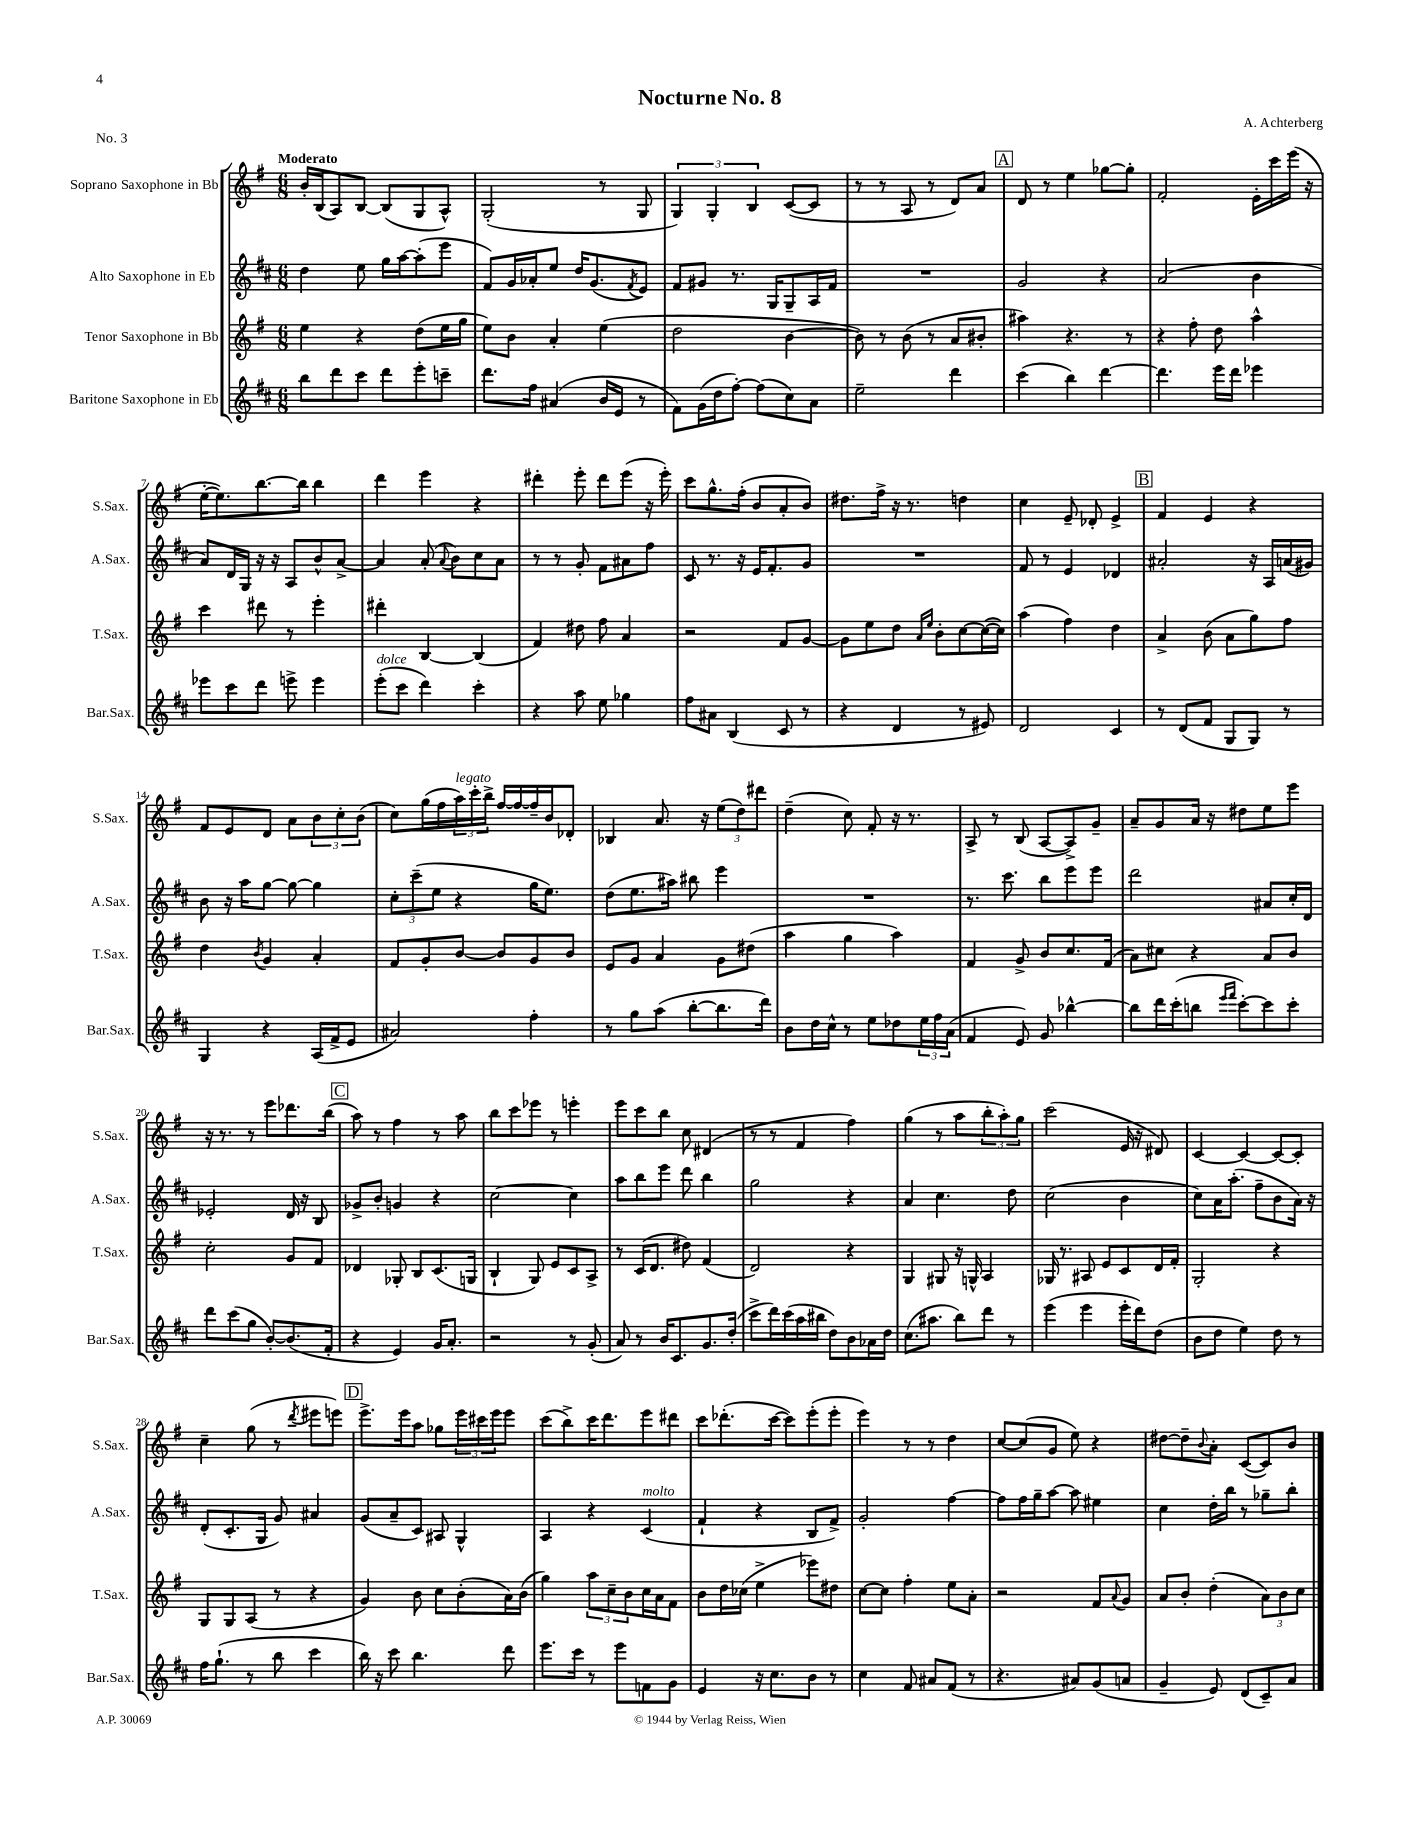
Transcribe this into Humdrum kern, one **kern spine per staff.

**kern	**kern	**kern	**kern
*staff4	*staff3	*staff2	*staff1
*clefG2	*clefG2	*clefG2	*clefG2
*k[f#c#]	*k[f#]	*k[f#c#]	*k[f#]
*M6/8	*M6/8	*M6/8	*M6/8
8bb	4ee	4dd	16b'
.	.	.	(16B
8ddd	.	.	8A)
8ccc#	4r	8ee	[8B
8ddd	.	16gg	(8B]
.	.	[16aa	.
8eee'	(8dd	(8aa']	8G
8ccc~	16ee	8eee	8A^^)
.	16gg	.	.
=	=	=	=
8.ddd	8ee)	8f#)	(2G'
.	8b	16g	.
16ff#	.	16a-'	.
(4a#	4a'	8ee	.
.	.	16dd	.
.	.	(8.g	.
16b	(4ee	.	8r
16e	.	.	.
.	.	8qf#	.
8r	.	8e)	8G
=	=	=	=
8f#)	2dd	8f#	6G)
(16g	.	8g#	.
.	.	.	6G'
16dd	.	.	.
[8ff#')	.	8.r	.
.	.	.	6B
(8ff#]	.	.	.
.	.	16G	.
8cc#)	[4b	8G~	([8c
8a	.	16A	8c]
.	.	16f#	.
=	=	=	=
2ee~	8b])	2.r	8r
.	8r	.	8r
.	(8b	.	8A
.	8r	.	8r
4ddd	8a	.	8d)
.	8b#'	.	8a
=	=	=	=
(4ccc#	4aa#)	2g	8d
.	.	.	8r
4bb)	4.r	.	4ee
[4ddd	.	4r	[8gg-
.	8r	.	8gg-']
=	=	=	=
4.ddd]	4r	(2a	2f#'
.	8ff#'	.	.
16eee	8dd	.	.
16ddd	.	.	.
4eee-	4aa^^	4b	16e'
.	.	.	16ccc
.	.	.	(16eee
.	.	.	16r
=	=	=	=
8eee-	4ccc	8a)	[16ee'
.	.	.	8.ee])
8ccc#	.	16d	.
.	.	16G	.
8ddd	8ddd#	16r	[8.bb
.	.	16r	.
8eee^	8r	8A	.
.	.	.	16bb]
4eee	4eee'	8b^^	4bb
.	.	[8a^	.
=	=	=	=
(8eee'	4ddd#'	4a]	4ddd
8ccc#	.	.	.
4ddd)	[4B	(8a'	4eee
.	.	8qqa	.
.	.	8b)	.
4ccc#'	(4B]	8cc#	4r
.	.	8a	.
=	=	=	=
4r	4f#)	8r	4ddd#'
.	.	8r	.
8aa	8dd#	8g'	8eee'
8ee	8ff#	8f#	8ddd#
4gg-	4a	8a#	(8eee
.	.	8ff#	16r
.	.	.	16eee')
=	=	=	=
8ff#	2r	8c#	8ccc
8a#	.	8.r	8.gg^^
(4B	.	.	.
.	.	16r	(16ff#'
.	.	16e	8b
.	.	8.f#'	.
8c#	8f#	.	8a'
8r	[8g	8g	8b)
=	=	=	=
4r	8g]	2.r	8.dd#
.	8ee	.	.
.	.	.	16ff#^
4d	8dd	.	16r
.	.	.	8.r
.	16qqa	.	.
.	16qqee	.	.
.	8b'	.	.
8r	[8cc	.	4dd
8e#)	(16cc_	.	.
.	16cc])	.	.
=	=	=	=
2d	(4aa	8f#	4cc
.	.	8r	.
.	4ff#)	4e	8e~
.	.	.	8d-'
4c#	4dd	4d-	4e^
=	=	=	=
8r	4a^	2a#'	4f#
(8d	.	.	.
8f#	(8b	.	4e
8G	8a	.	.
8G)	8gg)	16r	4r
.	.	16A	.
8r	8ff#	(16a	.
.	.	16g#)	.
=	=	=	=
4G	4dd	8b	8f#
.	.	16r	8e
.	.	16aa	.
.	8qb	.	.
4r	4g	[8gg	8d
.	.	8gg_	8a
(16A	4a'	4gg]	12b
16f#^	.	.	.
.	.	.	12cc'
8e	.	.	.
.	.	.	(12b
=	=	=	=
2a#)	8f#	12cc#'	8cc)
.	.	(12ccc#~	.
.	8g'	.	(16gg
.	.	12ee	.
.	.	.	16ff#
.	[8b	4r	24aa)
.	.	.	24ccc'
.	.	.	24bb^
.	8b]	.	[16ff#
.	.	.	16ff#_
4ff#'	8g	16gg	16ff#~]
.	.	8.ee)	16b
.	8b	.	8d-'
=	=	=	=
8r	8e	(8dd	4B-
8gg	8g	8.ee	.
(8aa	4a	.	8.a
.	.	16aa#)	.
[8bb'	.	8bb#	.
.	.	.	16r
8.bb]	8g	4eee	(12ee
.	.	.	12dd)
.	(8dd#	.	.
.	.	.	12ddd#
16ddd)	.	.	.
=	=	=	=
8b	4aa	2.r	(4dd~
16dd	.	.	.
16cc#^^	.	.	.
8r	4gg	.	8cc)
8ee	.	.	8f#'
8dd-	4aa)	.	16r
.	.	.	8.r
24ee	.	.	.
24ff#	.	.	.
(24a	.	.	.
=	=	=	=
4f#	4f#	8.r	8A^
.	.	.	8r
.	.	8.ccc#	.
8e)	8g^	.	(8B
8g	8b	8bb	[8A
[4bb-^^	8.cc	8eee	8A^])
.	.	8eee	8g~
.	(16f#	.	.
=	=	=	=
8bb-]	8a)	2ddd	8a~
16ddd	8cc#	.	8g
(16ccc#'	.	.	.
8bb	4r	.	16a
.	.	.	16r
16qqeee	.	.	.
16qqfff#	.	.	.
[8ccc#')	.	.	8dd#
8ccc#]	8a	8a#	8ee
8ccc#'	8b	16cc#'	8eee
.	.	16d	.
=	=	=	=
8ddd	2cc'	2e-'	16r
.	.	.	8.r
(8ccc#	.	.	.
8gg	.	.	8r
[8b')	.	.	8eee
(8.b]	8g	16d	8.ddd-
.	.	16r	.
.	8f#	8B	.
16f#'	.	.	(16bb
=	=	=	=
4r	4d-	8g-^	8aa)
.	.	8b'	8r
4e)	8G-'	4g	4ff#
.	8B	.	.
16g	(8.c	4r	8r
8.a'	.	.	.
.	.	.	8aa
.	16G	.	.
=	=	=	=
2r	4B`	[2cc#	8bb
.	.	.	8ccc
.	8G)	.	8eee-
.	8e	.	8r
8r	8c	4cc#]	4eee'
(8g'	8A^	.	.
=	=	=	=
8a)	8r	8aa	8eee
8r	(16c	8bb	8ccc
.	8.d	.	.
16b	.	8eee	8bb
8.c#	.	.	.
.	8dd#)	8ddd	8cc
8.g	(4f#	4bb	(4d#
(16dd'	.	.	.
=	=	=	=
8ccc#^	2d)	2gg	8r
16ddd)	.	.	8r
(16ccc#	.	.	.
16aa	.	.	4f#
16bb#	.	.	.
8dd)	.	.	.
8b	4r	4r	4ff#)
16a-	.	.	.
16dd	.	.	.
=	=	=	=
(8.cc#	4G	4a	(4gg
8.aa#	.	.	.
.	8G#	4.cc#	8r
8bb)	16r	.	8aa
.	16G^^	.	.
8ddd	4A	.	12bb'
.	.	.	12aa')
8r	.	8dd	.
.	.	.	12gg
=	=	=	=
(4eee	16G-	(2cc#	(2ccc
.	8.r	.	.
4eee	8A#	.	.
.	8e	.	.
16eee'	8c	4b	16e
16ddd)	.	.	16r
(8dd	16d	.	8d#)
.	16f#'	.	.
=	=	=	=
8b	2G'	8cc#)	[4c
8dd	.	16a	.
.	.	(8.aa'	.
4ee)	.	.	4c_
.	.	8ff#~	.
8dd	4r	8b	8c_
8r	.	16a)	8c']
.	.	16r	.
=	=	=	=
16ff#	8G	(8d'	4cc~
(8.gg`	.	.	.
.	8G	8.c#'	.
8r	(8A	.	(8gg
.	.	16G	.
8bb	8r	8g)	8r
.	.	.	8qddd
4ccc#	4r	4a#	8eee#
.	.	.	8eee)
=	=	=	=
16bb)	4g)	(8g	8.eee^
16r	.	.	.
8ccc#	.	8a~	.
.	.	.	16eee
4.bb	8b	8c#)	8aa
.	8cc	8A#	8gg-
.	(8b'	4G^^	24eee
.	.	.	24ccc#
.	.	.	24eee
8ddd	16a)	.	8eee
.	(16b	.	.
=	=	=	=
8.eee	4gg)	4A	(8ccc
.	.	.	8bb^)
16ccc#	.	.	.
8r	12aa	4r	16ccc
.	.	.	8.ddd
.	12cc~	.	.
8eee	.	.	.
.	12b	.	.
8f	16cc	(4c#	8eee
.	16a	.	.
8g	8f#	.	8ddd#
=	=	=	=
4e	8b	4f#`	8ccc
.	16dd	.	(8.ddd-'
.	(16cc-	.	.
16r	4ee^	4r	.
8.cc#	.	.	[16ccc
.	.	.	8ccc])
8b	8eee-)	8B	(8eee'
8r	8dd#	8f#^)	8eee'
=	=	=	=
4cc#	[8cc	2g'	4eee)
.	8cc]	.	.
8f#	4ff#'	.	8r
8a#	.	.	8r
(8f#	8ee	[4ff#	4dd
8r	8a'	.	.
=	=	=	=
4.r	2r	8ff#]	[8cc
.	.	16ff#	(8cc]
.	.	16gg~	.
.	.	[8aa	8g
8a#)	.	8aa]	8ee)
(8g	8f#	4ee#	4r
.	8qqa	.	.
8a	8g	.	.
=	=	=	=
4g~	8a	4cc#	[8dd#
.	8b'	.	8dd#~]
.	.	.	8qqb
8e)	(4dd'	16dd'	8a'
.	.	16bb	.
(8d	.	8r	([8c
8c#~)	12a)	8gg-~	8c])
.	12b	.	.
8a	.	8bb'	8b
.	12cc	.	.
==	==	==	==
*-	*-	*-	*-
